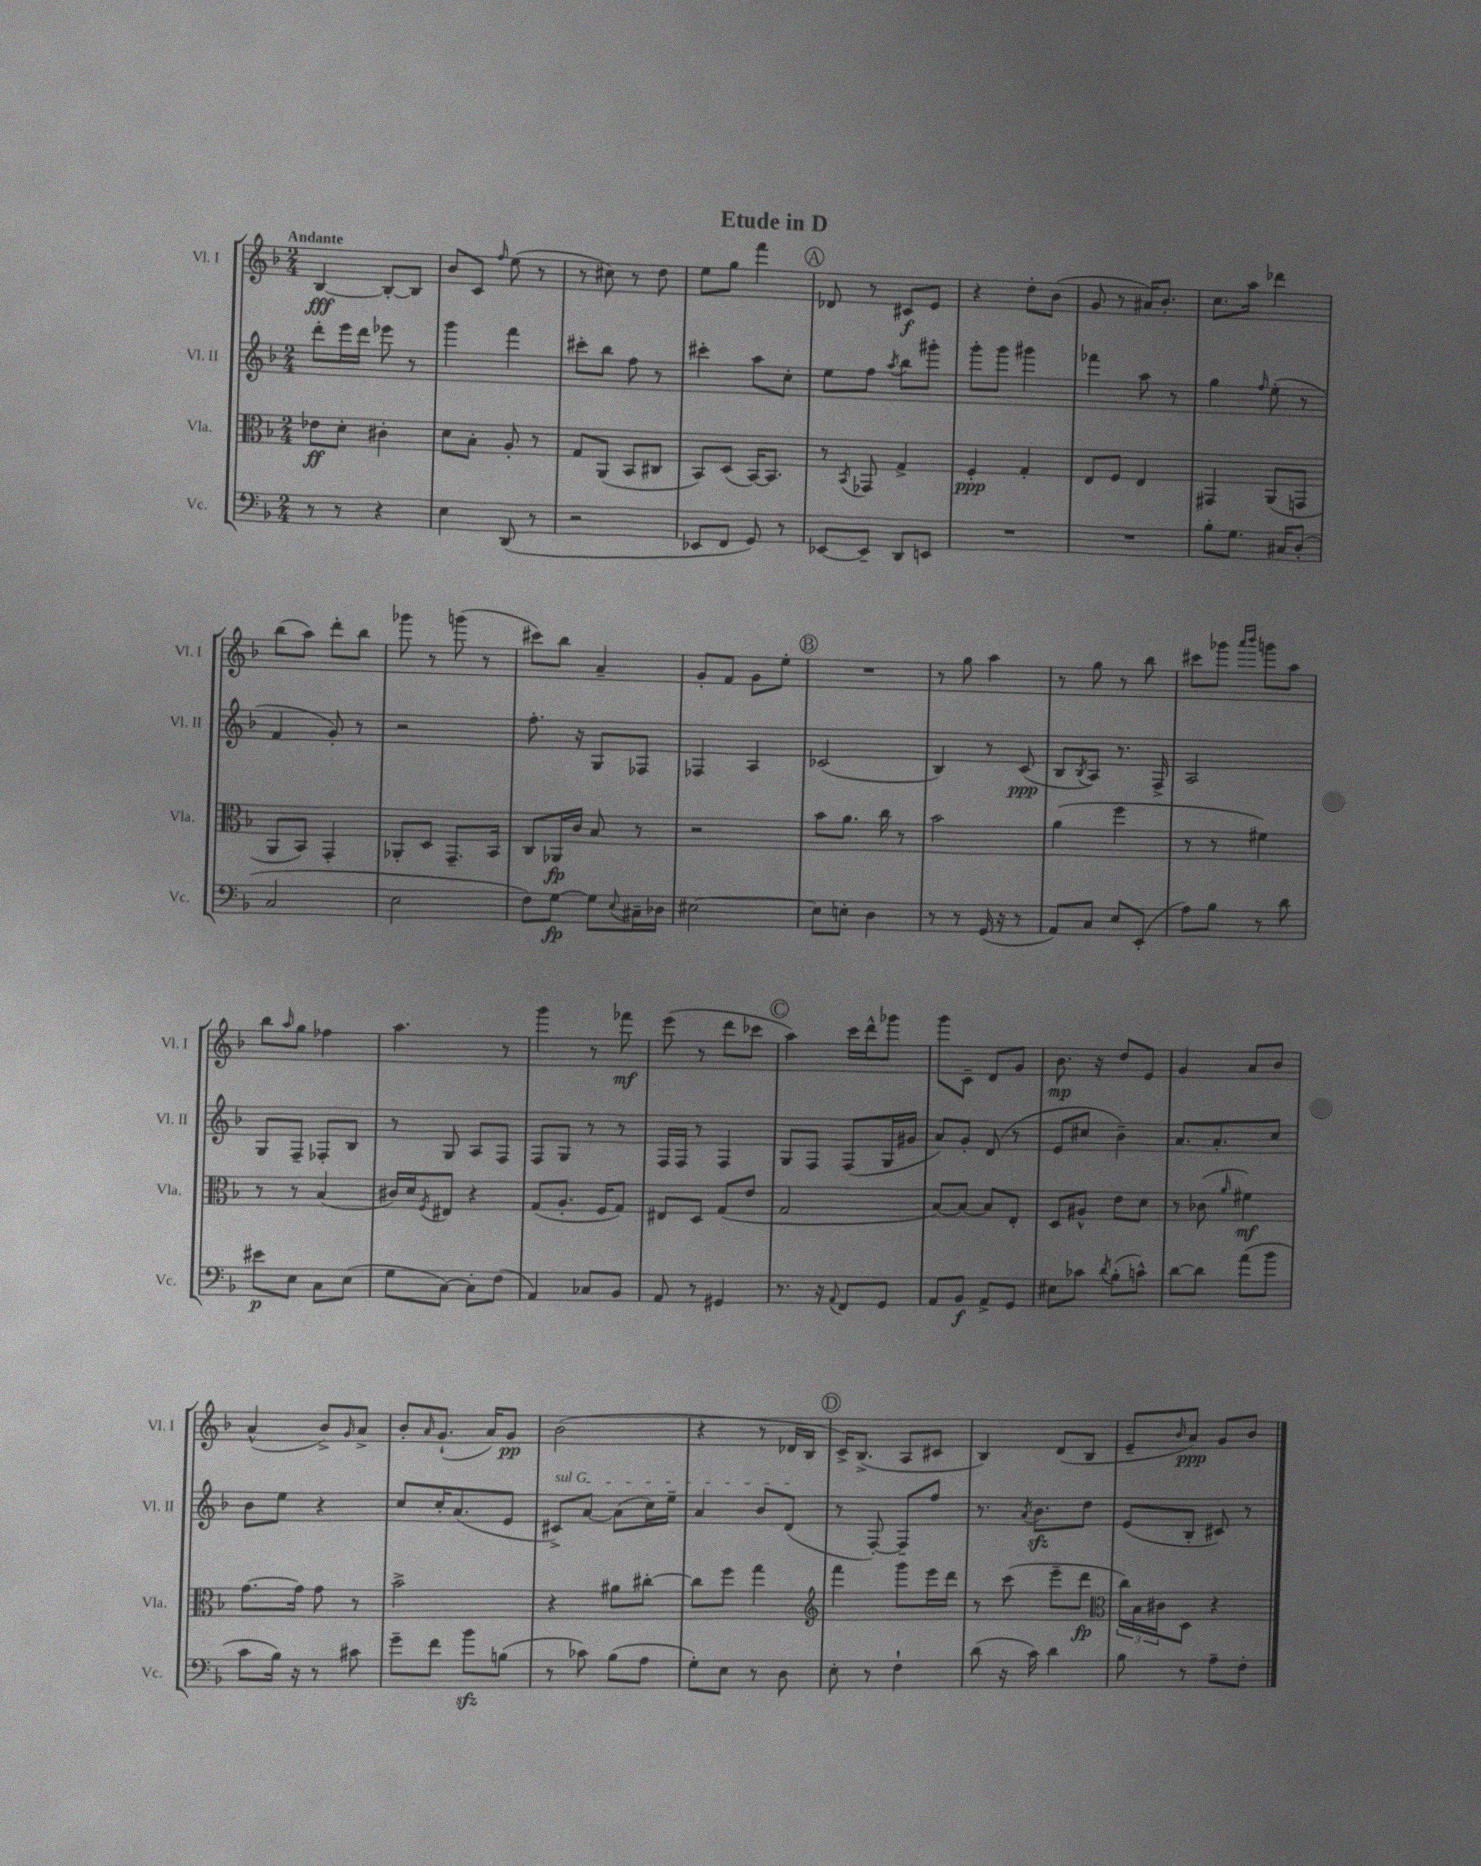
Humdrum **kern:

**kern	**kern	**kern	**kern
*staff4	*staff3	*staff2	*staff1
*clefF4	*clefC3	*clefG2	*clefG2
*k[b-]	*k[b-]	*k[b-]	*k[b-]
*M2/4	*M2/4	*M2/4	*M2/4
8r	8e-	8ddd'	[4B-
8r	8d'	16eee	.
.	.	16ddd	.
4r	4c#'	8eee-	8B-'_
.	.	8r	8B-]
=	=	=	=
4E	8d	4ggg	8b-
.	8B-'	.	8c
.	.	.	16qqff
(8DD	8A'	4fff	(8ee
8r	8r	.	8r
=	=	=	=
2r	8G	8ccc#'	8r
.	(8AA	8bb-	8cc#)
.	8BB-	8ff	8r
.	8C#	8r	8dd
=	=	=	=
8EE-	8BB-)	4ccc#'	8ee
8FF	(8D	.	8gg
8GG)	[16BB-)	8aa	4fff
.	8.BB-]	.	.
8r	.	8cc'	.
=	=	=	=
[8EE-	8r	8ee	8d-
.	8qBB-	.	.
8EE-~]	8GG-	8ff	8r
.	.	8qaa	.
8DD	4G^	8bb-	8c#
8EE	.	8ggg#'	8e
=	=	=	=
2r	4F'	8ggg'	4r
.	.	8ggg	.
.	4G'	4ggg#	8dd'
.	.	.	(8b-
=	=	=	=
2r	8E	4fff-	8g
.	8F	.	8r
.	4E	8aa	16a#)
.	.	.	8.b-'
.	.	8r	.
=	=	=	=
8B-'	4GG#	4gg	8.cc
8.G	.	.	.
.	.	.	16aa
.	.	16qqff	.
.	(8AA	(8ee'	4ddd-
16C#	.	.	.
(8D'	8GG	8r	.
=	=	=	=
2C	8AA	4f	(8bb-
.	8BB-)	.	8aa)
.	4GG'	8g')	8ddd'
.	.	8r	8bb-
=	=	=	=
2E	8AA-'	2r	8ggg-
.	8D	.	8r
.	8.GG~	.	(8ggg
.	.	.	8r
.	16BB-	.	.
=	=	=	=
8F)	8C	8.ff'	8ccc#)
[8G	16AA-	.	8bb-
.	16c	16r	.
8G]	8B-	8G	4a~
8qqE	.	.	.
16C#~	8r	8F-	.
16D-	.	.	.
=	=	=	=
[2E#	2r	4F-	8g'
.	.	.	8f
.	.	4A	8g
.	.	.	8ee'
=	=	=	=
8E#]	8b-	(2c-	2r
8E'	8.a	.	.
4D	.	.	.
.	16cc	.	.
.	8r	.	.
=	=	=	=
8r	2b-	4B-)	8r
8r	.	.	8gg
(16GG	.	8r	4aa
16r	.	.	.
8r	.	(8c	.
=	=	=	=
8AA)	(4a	8B-	8r
.	.	8qB-	.
8C	.	8A)	8gg
8E	4ff	8.r	8r
(8EE'	.	.	8bb-
.	.	16F^	.
=	=	=	=
8A)	8r	2A	8ccc#
8B-	8r	.	8ggg-
.	.	.	16qqaaa
.	.	.	16qqbbb-
8r	4f#)	.	8ggg
8d	.	.	8aa
=	=	=	=
8e#	8r	8G	8bb-
.	.	.	16qqaa
8E	8r	8F~	8gg
8C	(4B-	8F-'	4ff-
(8E	.	8B-	.
=	=	=	=
8G	16c#)	8r	4.aa
.	16d	.	.
.	8qF	.	.
[8C)	8E#	8G	.
8C']	4r	8A	.
(8F	.	8F	8r
=	=	=	=
4AA)	(8G	8F	4ggg
.	8.A'	8G	.
8C-	.	8r	8r
.	16F	.	.
8BB-	8G)	8r	8fff-
=	=	=	=
8AA	8E#	16F	(8eee
.	.	16F	.
8r	8D	8r	8r
4GG#	(8G	4F	8ddd
.	8e	.	8ccc-
=	=	=	=
8.r	2G	8G	4aa)
.	.	8F	.
16r	.	.	.
8qqAA	.	.	.
8FF	.	(8F	16ccc
.	.	.	16ddd^^
8GG	.	16G	8ggg-
.	.	16g#	.
=	=	=	=
8AA	[8B-)	8a)	8ggg
8BB-	8B-_	8g'	8c~
8AA^	8B-]	(8d	8d
8GG	8E'	8r	8g
=	=	=	=
8E#	8D	8e	8.b-
8c-	8A#^^	8cc#	.
.	.	.	16r
8qd	.	.	.
(8B-'	8e	4b-~)	8dd
8c^^)	8d	.	8e
=	=	=	=
[8d	8r	8.a	4g
8d]	(8c-	.	.
.	.	8.a'	.
.	16qqa	.	.
(8a	4f#)	.	8a
8b-	.	8cc	8b-
=	=	=	=
8c	[8.g	8b-	(4a^^
16B-)	.	8ee	.
16r	16g]	.	.
8r	8g	4r	8b-^)
.	.	.	16qqg
8c#	8r	.	8a^
=	=	=	=
8g~	2b-^	8cc	8b-'
.	.	.	16qqa
8f	.	16cc'	(8.g`
.	.	(8.a	.
8b-	.	.	.
.	.	.	16a)
(8B	.	8e	8g
=	=	=	=
8r	4r	8c#^)	(2b-
8c-)	.	[8a	.
(8B-	8a#	(8a]	.
8A	[8cc#'	16cc)	.
.	.	16ee~	.
=	=	=	=
8G')	8cc#]	4a	4r
8E	8ff	.	.
8r	4gg	8b-	8r
8D	.	(8d	16d-
.	.	.	16B-
=	=	=	=
*	*clefG2	*	*
8E'	4fff	8r	16c^)
.	.	.	(8.B-^
8r	.	[8F')	.
4F`	8ggg	8F~]	8A
.	16eee	8ff	8c#
.	16ddd	.	.
=	=	=	=
(8d	8r	8.r	4B-)
16r	(8ccc	.	.
.	.	8qa	.
16c)	.	8.b-	.
4d	8eee~	.	(8d
.	8ddd	8dd	8B-
=	=	=	=
*	*clefC3	*	*
8B-	24cc)	(8e	8e~
.	24B-	.	.
.	24c#	.	.
.	.	.	16qqb-
8r	8D	8B-'	8a)
8A~	4r	8c#)	8g
8F'	.	8r	8b-
==	==	==	==
*-	*-	*-	*-
